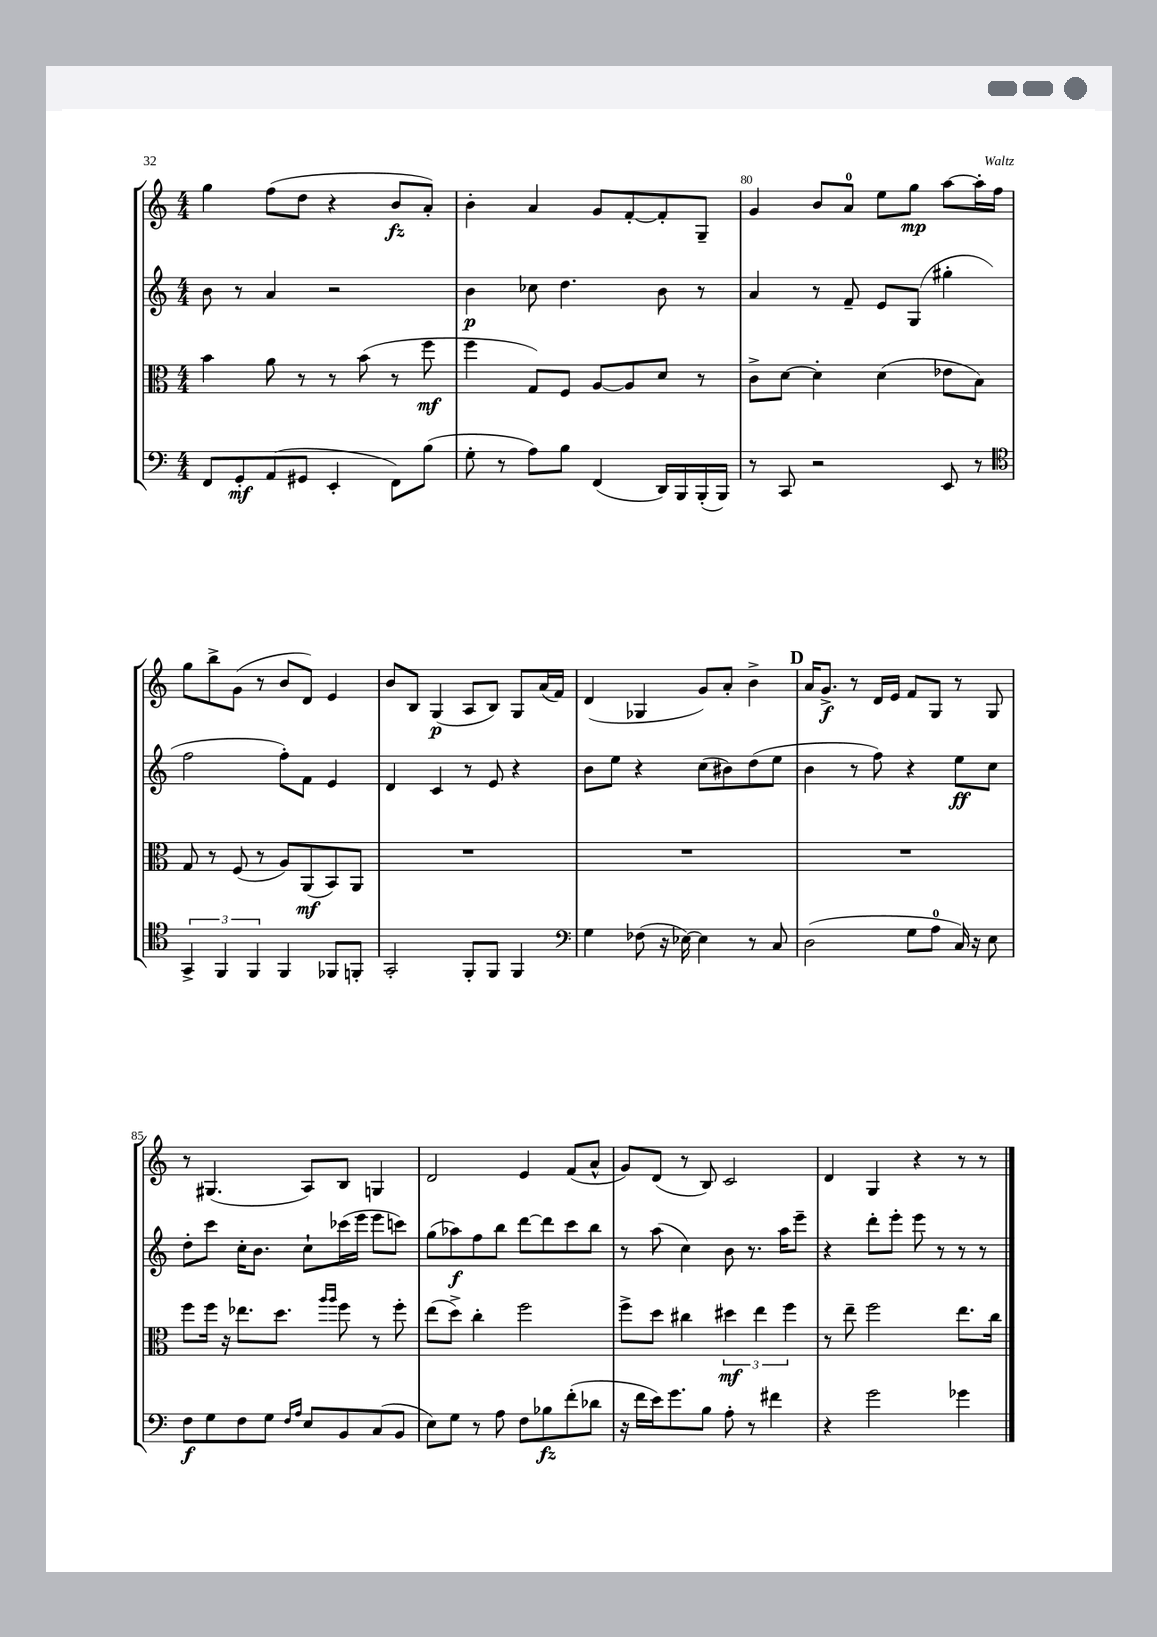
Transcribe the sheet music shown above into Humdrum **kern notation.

**kern	**dynam	**kern	**dynam	**kern	**dynam	**kern	**dynam
*part4	*part4	*part3	*part3	*part2	*part2	*part1	*part1
*staff4	*staff4	*staff3	*staff3	*staff2	*staff2	*staff1	*staff1
*clefF4	*	*clefC3	*	*clefG2	*	*clefG2	*
*k[]	*	*k[]	*	*k[]	*	*k[]	*
*M4/4	*	*M4/4	*	*M4/4	*	*M4/4	*
=78	=78	=78	=78	=78	=78	=78	=78
8FF/L	.	4b\	.	8b\	.	4gg\	.
8GG'/	mf	.	.	8r	.	.	.
(8AA/	.	8a\	.	4a/	.	(8ff\L	.
8GG#X/J	.	8r	.	.	.	8dd\J	.
4EE'/	.	8r	.	2r	.	4r	.
.	.	(8b\	.	.	.	.	.
8FF\L)	.	8r	.	.	.	8b/L	fz
(8B\J	.	8ff\	mf	.	.	8a'/J)	.
=79	=79	=79	=79	=79	=79	=79	=79
8G'\	.	4ff\	.	4b\	p	4b'\	.
8r	.	.	.	.	.	.	.
8A\L)	.	8G/L)	.	8cc-X\	.	4a/	.
8B\J	.	8F/J	.	4.dd\	.	.	.
(4FF/	.	[8A/L	.	.	.	8g/L	.
.	.	8A/]	.	.	.	[8f'/	.
16DD/LL)	.	8d/J	.	8b\	.	8f'/]	.
16BBB/	.	.	.	.	.	.	.
(16BBB'/	.	8r	.	8r	.	8G~/J	.
16BBB/JJ)	.	.	.	.	.	.	.
=80	=80	=80	=80	=80	=80	=80	=80
8r	.	8c^\L	.	4a/	.	4g/	.
8CC/	.	[8d\J	.	.	.	.	.
2r	.	4d'\]	.	8r	.	8b/L	.
.	.	.	.	8f~/	.	8a/J	.
.	.	(4d\	.	8e/L	.	8ee\L	.
.	.	.	.	(8G/J	.	8gg\J	mp
8EE/	.	8e-X\L	.	4gg#X'\	.	[8aa\L	.
8r	.	8B\J)	.	.	.	16aa'\L]	.
.	.	.	.	.	.	16ff\JJ	.
!!LO:LB:g=z
=81	=81	=81	=81	=81	=81	=81	=81
*clefC4	*	*	*	*	*	*	*
6GG^/	.	8G/	.	2ff\	.	8gg\L	.
.	.	8r	.	.	.	8bb^\	.
6FF/	.	.	.	.	.	.	.
.	.	(8F/	.	.	.	(8g\J	.
6FF/	.	.	.	.	.	.	.
.	.	8r	.	.	.	8r	.
4FF/	.	8A/L)	.	8ff'\L)	.	8b/L	.
.	.	(8AA/	mf	8f\J	.	8d/J)	.
8FF-X/L	.	8BB/)	.	4e/	.	4e/	.
8FFn'/J	.	8AA/J	.	.	.	.	.
=82	=82	=82	=82	=82	=82	=82	=82
2GG'/	.	1r	.	4d/	.	8b/L	.
.	.	.	.	.	.	8B/J	.
.	.	.	.	4c/	.	(4G/	p
8FF'/L	.	.	.	8r	.	8A/L	.
8FF/J	.	.	.	8e/	.	8B/J)	.
4FF/	.	.	.	4r	.	8G/L	.
.	.	.	.	.	.	(16a/L	.
.	.	.	.	.	.	16f/JJ)	.
=83	=83	=83	=83	=83	=83	=83	=83
*clefF4	*	*	*	*	*	*	*
4G\	.	1r	.	8b\L	.	(4d/	.
.	.	.	.	8ee\J	.	.	.
(8F-X\	.	.	.	4r	.	4G-X/	.
16r	.	.	.	.	.	.	.
[16E-X\)	.	.	.	.	.	.	.
4E-\]	.	.	.	(8cc\L	.	8g/L)	.
.	.	.	.	8b#X\)	.	8a'/J	.
8r	.	.	.	(8dd\	.	4b^\	.
8C/	.	.	.	8ee\J	.	.	.
!!LO:REH:place=s1:t=D
=84	=84	=84	=84	=84	=84	=84	=84
(2D\	.	1r	.	4b\	.	16a/KL	.
.	.	.	.	.	.	8.g^/J	f
.	.	.	.	8r	.	8r	.
.	.	.	.	8ff\)	.	16d/LL	.
.	.	.	.	.	.	16e/JJ	.
8G\L	.	.	.	4r	.	8f/L	.
8A\J	.	.	.	.	.	8G/J	.
16C/)	.	.	.	8ee\L	ff	8r	.
16r	.	.	.	.	.	.	.
8E\	.	.	.	8cc\J	.	8G/	.
!!LO:LB:g=z
=85	=85	=85	=85	=85	=85	=85	=85
8F\L	f	8ff\L	.	8dd'\L	.	8r	.
8G\	.	16ff\Jk	.	8ccc\J	.	(4.G#X/	.
.	.	16r	.	.	.	.	.
8F\	.	8.ee-X\L	.	16cc'\KL	.	.	.
.	.	.	.	8.b\J	.	.	.
8G\J	.	.	.	.	.	.	.
.	.	8.dd\J	.	.	.	.	.
16qqF/LL	.	.	.	.	.	.	.
16qqA/JJ	.	.	.	.	.	.	.
8E/L	.	.	.	8cc`\L	.	8A/L)	.
.	.	16qqaa/LL	.	.	.	.	.
.	.	16qqaa/JJ	.	.	.	.	.
8BB/	.	8ff\	.	(16ccc-X\L	.	8B/J	.
.	.	.	.	16eee\JJ	.	.	.
(8C/	.	8r	.	8eee\L	.	4Gn/	.
8BB/J	.	8ff'\	.	8cccn\J)	.	.	.
=86	=86	=86	=86	=86	=86	=86	=86
8E\L)	.	(8ee\L	.	(8gg\L	.	2d/	.
8G\J	.	8dd^\J)	.	8aa-X\)	f	.	.
8r	.	4cc'\	.	8ff\	.	.	.
8A\	.	.	.	8bb\J	.	.	.
8F\L	.	2ff\	.	[8ddd\L	.	4e/	.
8B-X\	fz	.	.	8ddd\]	.	.	.
(8f'\	.	.	.	8ccc\	.	(8f/L	.
8d-X\J	.	.	.	8bb\J	.	8a^^/J	.
=87	=87	=87	=87	=87	=87	=87	=87
16r	.	8ff^\L	.	8r	.	8g/L)	.
16f\LL	.	.	.	.	.	.	.
16e\J)	.	8dd\J	.	(8aa\	.	(8d/J	.
8.g\	.	.	.	.	.	.	.
.	.	4cc#X\	.	4cc\)	.	8r	.
8B\J	.	.	.	.	.	8B/)	.
8A'\	.	6dd#X\	mf	8b\	.	2c/	.
8r	.	.	.	8.r	.	.	.
.	.	6ee\	.	.	.	.	.
4f#X\	.	.	.	.	.	.	.
.	.	.	.	16aa\KL	.	.	.
.	.	6ff\	.	.	.	.	.
.	.	.	.	8eee~\J	.	.	.
=88	=88	=88	=88	=88	=88	=88	=88
4r	.	8r	.	4r	.	4d/	.
.	.	8ee~\	.	.	.	.	.
2g\	.	2ff\	.	8ddd'\L	.	4G/	.
.	.	.	.	8eee'\J	.	.	.
.	.	.	.	8eee\	.	4r	.
.	.	.	.	8r	.	.	.
4g-X\	.	8.ee\L	.	8r	.	8r	.
.	.	.	.	8r	.	8r	.
.	.	16cc\Jk	.	.	.	.	.
==	==	==	==	==	==	==	==
*-	*-	*-	*-	*-	*-	*-	*-
